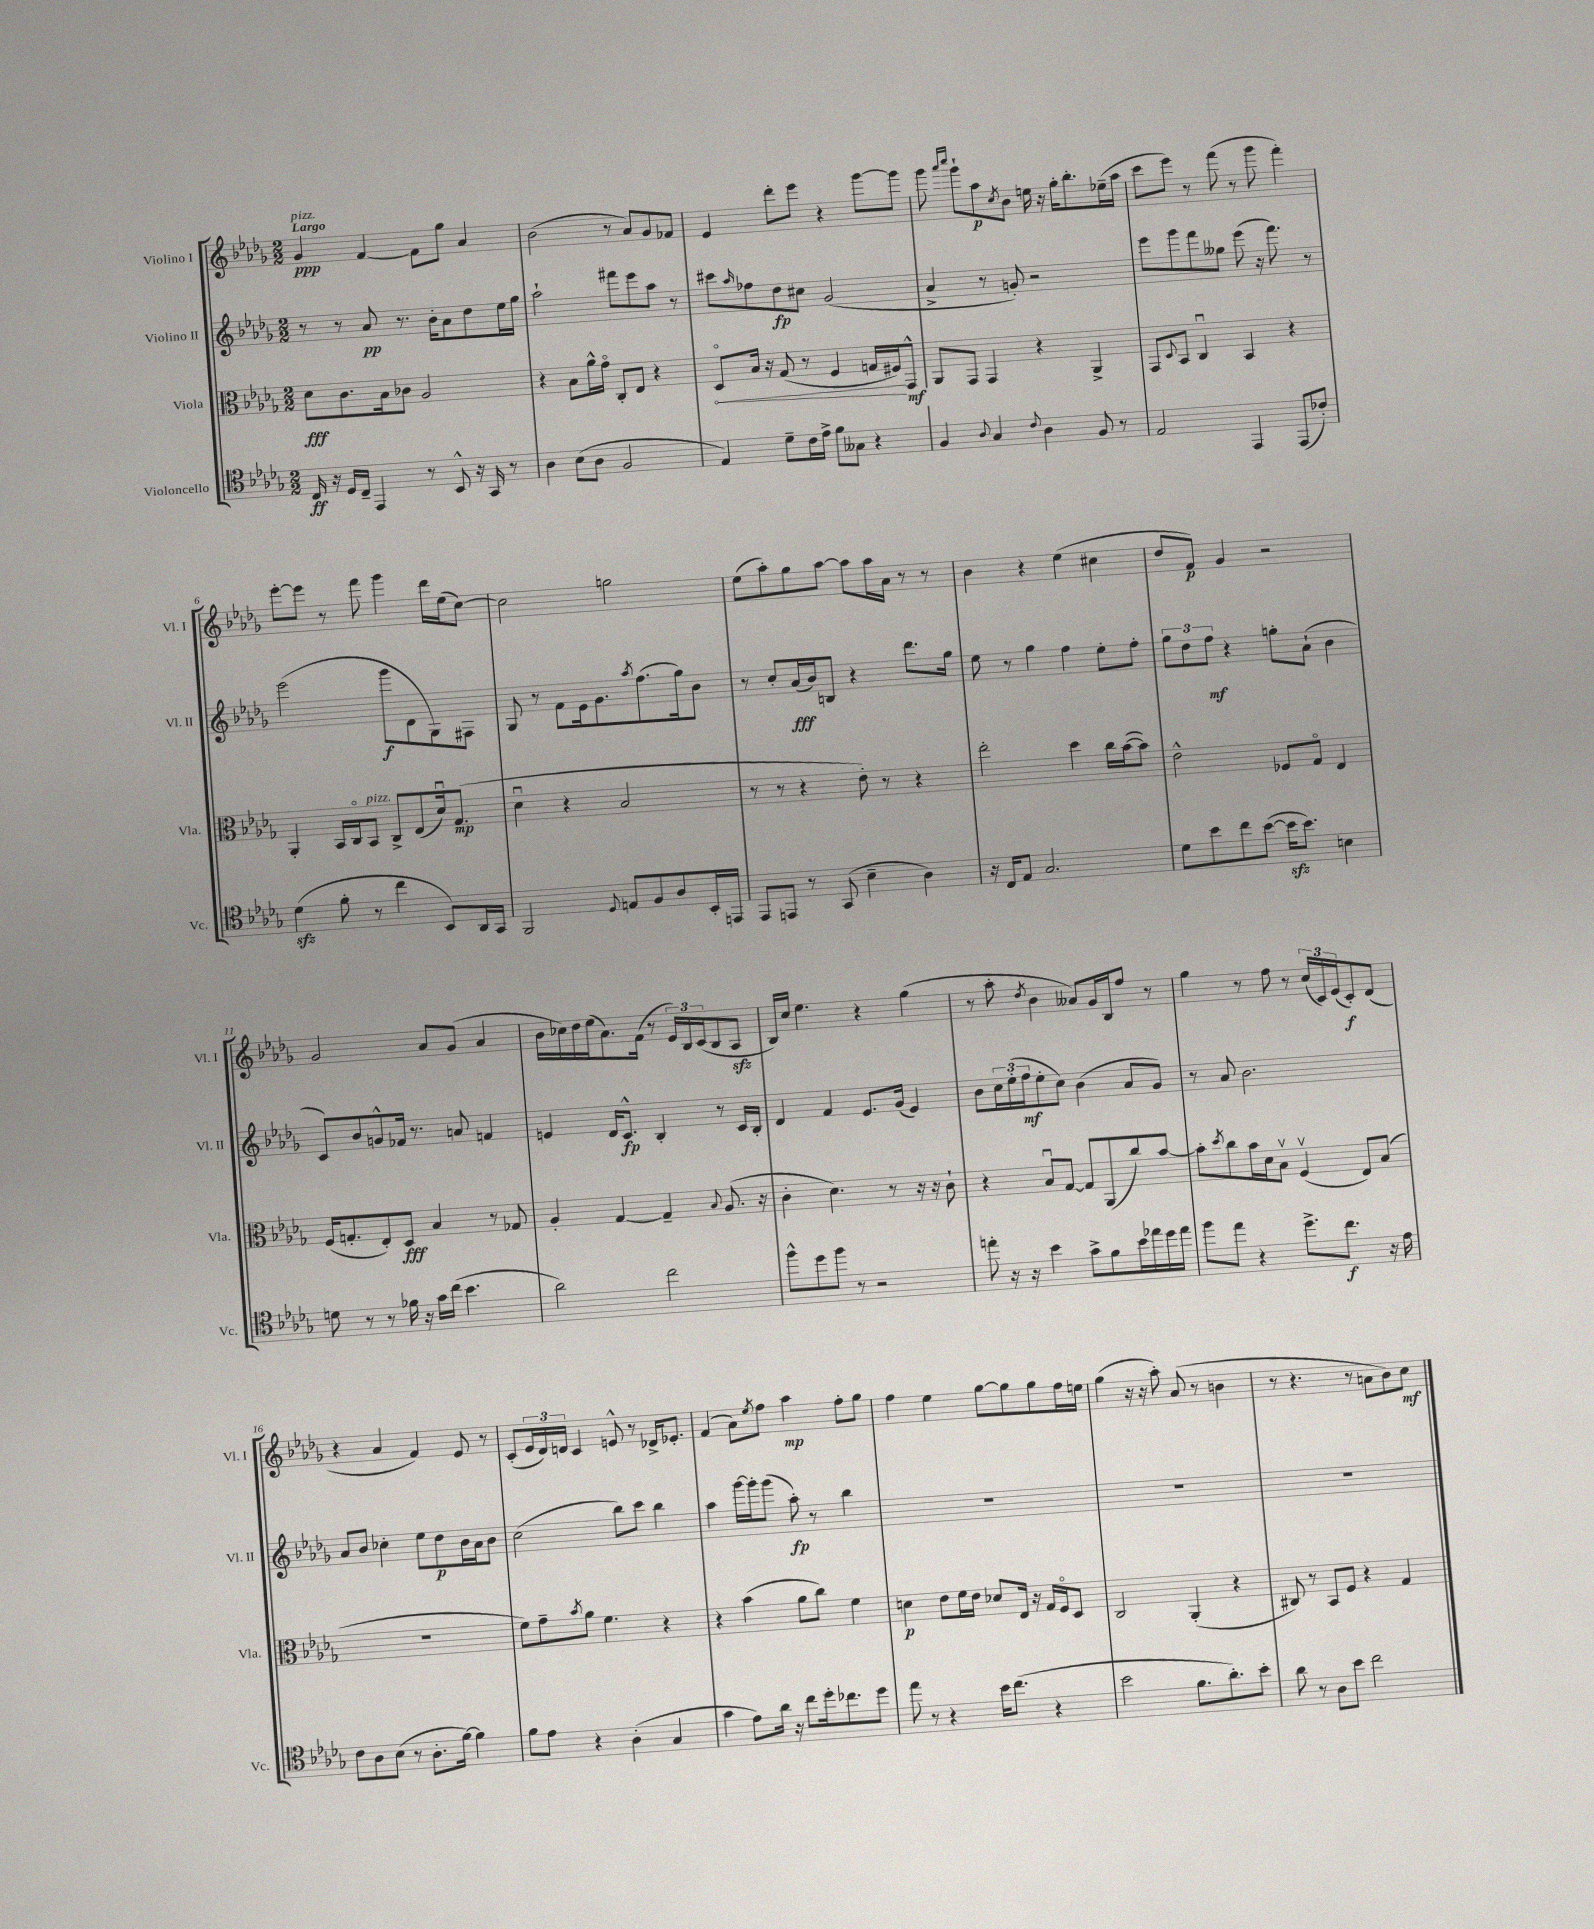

**kern	**kern	**kern	**kern
*staff4	*staff3	*staff2	*staff1
*clefC4	*clefC3	*clefG2	*clefG2
*k[b-e-a-d-g-]	*k[b-e-a-d-g-]	*k[b-e-a-d-g-]	*k[b-e-a-d-g-]
*M2/2	*M2/2	*M2/2	*M2/2
16C/	8d-\L	8r	4g-/
16r	.	.	.
16D-/LL	8.c\	8r	.
16C~/JJ	.	.	.
4EE-/	.	8a-/	[4f/
.	16B-\k	.	.
.	8c-\J	8.r	.
8r	2A-/	.	8f\]L
.	.	16b-'\LK	.
8BB-^^/	.	8a-\	8gg-\J
16r	.	8dd-\	4a-/
16GG-/	.	.	.
8r	.	16ee-\L	.
.	.	16gg-\JJ	.
=	=	=	=
4A-\	4r	2aa-`\	(2b-\
(8B-\L	8B-\L	.	.
8A-\J	16a-^^\L	.	.
.	16g-o\JJ	.	.
2F/	8C'/L	8fff#\L	8r
.	8E-/J	8eee-\	8a-/L)
.	4r	8aa-\J	8g-/
.	.	8r	8f-/J
=	=	=	=
4E-/)	8D-o/L	8ccc#\L	4e-/
.	.	16qqaa-/	.
.	16B-/Jk	8ff-\	.
.	16r	.	.
8d-~\L	(8G-/	8dd-\	8ddd-'\L
16c\L	8r	8cc#\J	8eee-\J
16e-^\JJ	.	.	.
8f\L	4F/	(2g-/	4r
8G--\J	.	.	.
4r	16G/LL	.	[8ggg-\L
.	16F#/J)	.	.
.	8GG-^^/J	.	8ggg-\]J
=	=	=	=
4F/	8AA-/L	4a-^/	8ggg-\
.	.	.	16qqaaa-/LL
.	.	.	16qqcccc/JJ
.	8GG-/J	.	8ggg-`\L
8qqA-/	.	.	.
4G-/	4GG-/	8r	8aa-\
.	.	.	8qcc/
.	.	8g'/)	8b-\J
8qqc/	.	.	.
4A-\	4r	2r	16ee\
.	.	.	16r
.	.	.	16gg-'\LK
.	.	.	8.bb-'\
8F/	4AA-^/	.	.
8r	.	.	(16ee-~\L
.	.	.	16aa-\JJ
=	=	=	=
2E-/	8GG-/L	8eee-\L	8ccc\L
.	8qqD-/	.	.
.	8BB-/J	8ggg-\	8eee-\J)
.	4Cu/	8fff\	8r
.	.	8gg--\J	(8fff\
4EE-/	4BB-/	(8eee-\	8r
.	.	16r	8ggg-\
.	.	8.fff\)	.
(8EE-/L	4r	.	4fff'\)
8c-'/J)	.	8r	.
=	=	=	=
(4d-\	4AA-'/	(2eee-\	[8eee-'\L
.	.	.	8eee-\]J
8f'\	16BB-/LL	.	8r
.	16Co/J	.	.
8r	8BB-/J	.	8fff\
4cc\	8C^/L	8ggg-\L	4ggg-\
.	(8E-/	8d-\	.
8BB-/L)	16d-u/k)	8G-\)	16ddd-\LL
.	(8.G-/J	.	(16ee-\J
16AA-/L	.	8F#\J	[8cc\J)
16GG-/JJ	.	.	.
=	=	=	=
2FF/	4d-u\	8G-/	2cc\]
.	.	8r	.
.	4r	8f\L	.
.	.	16e-\k	.
.	.	8.g-\	.
8qqD-/	.	.	.
8E/L	2B-/	.	2gg\
.	.	8qaa-/	.
8F/	.	(8.ff\	.
8A-/	.	.	.
.	.	16gg-\k)	.
16BB-'/L	.	8b-\J	.
16EE/JJ	.	.	.
=	=	=	=
8EE-/L	8r	8r	(8ee-\L
8EE/J	8r	8cc'/L	8aa-'\)
8r	4r	(16a-/L	8gg-\
.	.	16b-/J)	.
(8GG-/	.	8B/J	[8aa-\J
4B-~\	8e-'\)	4r	8aa-\]L
.	8r	.	16aa-\L
.	.	.	16a-\JJ
4A-\)	4r	8.ddd-\L	8r
.	.	.	8r
.	.	16gg-\Jk	.
=	=	=	=
16r	2ee-'\	8ee-\	4b-\
16C/LK	.	.	.
8E-/J	.	8r	.
2.G-/	.	4gg-\	4r
.	4dd-\	4ff\	(4ee-\
.	16cc\LL	8ee-'\L	4cc#\
.	([16b-\J	.	.
.	8b-\]J)	8ff'\J	.
=	=	=	=
8d-\L	2e-^^\	12gg-\L	8dd-/L
.	.	12dd-\	.
8b-\	.	.	8f/J)
.	.	12ff\J	.
8cc\	.	4r	4g-/
([8b-\J	.	.	.
16b-\]LK	8F-/L	8gg'\L	2r
8.b-\J)	.	.	.
.	8G-o/J	(8a-`\J	.
4B\	4E-/	4b-\	.
=	=	=	=
8d\	(16F/LK	8c/L)	2g-/
.	8.G'/	.	.
8r	.	8b-/	.
8r	8E-'/)	8g^^/	.
16f-\	8D-/J	16f-/Jk	.
16r	.	8.r	.
16g-\LL	4B-/	.	8a-/L
(16cc\JJ	.	.	.
4.b-\	.	8a/	(8g-/J
.	8r	4f/	4a-/
.	8G-/	.	.
=	=	=	=
2a-\)	4A-'/	4e/	16b-\LL
.	.	.	16cc-\)
.	.	.	16dd-\
.	.	.	(16ee-\J
.	[4G-/	16d-/LK	8.a-\)
.	.	8.c^^/J	.
.	.	.	(16f\Jk
2cc\	4G-~/]	4B-'/	8r
.	.	.	24e-/LL)
.	.	.	24B-/
.	.	.	(24c/J
.	8qqB-/	.	.
.	(8.A-/	8r	8B-/
.	.	16c/LL	8A-/J
.	16r	16B-'/JJ	.
=	=	=	=
8ff^^\L	4c'\	4d-/	16B-/LL)
.	.	.	16cc/JJ
8dd-\	.	.	4.ee-\
8ff\J	4.d-\)	4f/	.
8r	.	.	.
2r	.	8.e-/L	4r
.	8r	.	.
.	.	(16g-/Jk	.
.	16r	4e-/)	(4gg-\
.	16r	.	.
.	8c`\	.	.
=	=	=	=
8ee'\	4r	8b-\L	8r
16r	.	24cc\L	8aa-'\
.	.	(24ee-'\	.
16r	.	.	.
.	.	24ff\J	.
.	.	.	8qdd-/
4b-\	8B-u/L	8ee-'\	4b-\
.	[8G-/J	8cc\J)	.
8g-^\L	8G-/]L	(4b-\	8a--/L)
8f\	(8AA-/	.	16g-/L
.	.	.	16B-/J
16b-\L	8cc/)	8a-/L	8ff/J
16ee-\	.	.	.
16dd-\	[8b-/J	8g-/J)	8r
16ee-\JJ	.	.	.
=	=	=	=
8ff\L	8b-'\]L	8r	4gg-\
.	8qdd-/	.	.
8ee-\J	8cc\	8a-/	.
4r	16b-\L	2.b-\	8r
.	16d-\J	.	.
.	8B-v\J	.	8ff\
8.dd-^\L	(4Fv/	.	8r
.	.	.	(24cc/LL
.	.	.	24c/)
8.cc\J	.	.	.
.	.	.	(24e-/J
.	8E-/L)	.	8c'/)
16r	(8B-/J	.	(8d-/J
16e-\	.	.	.
=	=	=	=
8c\L	1r	8a-/L	4r
8A-\	.	8b-/J	.
(8B-\J	.	4cc-'\	4a-/
8r	.	.	.
8.A-'\L	.	8ee-\L	4f/)
.	.	8dd-\	.
[16f\Jk)	.	.	.
4f\]	.	16b-\L	8e-/
.	.	16a-\J	.
.	.	8b-\J	8r
=	=	=	=
8f\L	8f\L)	(2cc\	(8c'/L
8e-\J	8g-~\	.	24e-/L
.	.	.	24d-/)
.	.	.	24d/JJ
.	8qb-/	.	.
4r	8a-\J	.	4c/
.	4.f\	.	.
(4A-'\	.	8bb-\L)	8e^^/
.	.	8ccc\J	8r
4G-/	4r	4bb-\	16d-^/LK
.	.	.	8.e-'/J
=	=	=	=
4g-\	4r	4aa-\	(4f/
8e-\L)	(4b-\	[16ggg-\LL	8a-\L)
.	.	16ggg-'\]J	.
.	.	.	8qee-/
16a-\Jk	.	(8ggg-\J	8ff\J
16r	.	.	.
8cc\L	8a-\L	8aa-'\)	4aa-\
16dd-'\k	8cc\J)	8r	.
8.cc-\	.	.	.
.	4f\	4bb-\	8ff'\L
8dd-\J	.	.	8gg-\J
=	=	=	=
8ee-\	4d\	1r	4ff\
8r	.	.	.
4r	8e-\L	.	4ee-\
.	16f\L	.	.
.	16e-\JJ	.	.
16b-\LK	8d-/L	.	[8gg-\L
(8.cc\J	.	.	.
.	16E-/Jk	.	8gg-\]
.	16r	.	.
4r	16G-/LL	.	8gg-\
.	16Fo/J	.	.
.	8D-/J	.	16ff\L
.	.	.	16ee\JJ
=	=	=	=
2b-\	2C/	1r	(4gg-\
.	.	.	16r
.	.	.	16r
.	.	.	8aa-'\)
8.f\L	(4AA-'/	.	(8a-/
.	.	.	8r
8.a-'\)	.	.	.
.	4r	.	4b\
8b-'\J	.	.	.
=	=	=	=
8a-\	8C#/)	1r	8r
8r	8r	.	4.r
8A-\L	8BB-/L	.	.
8b-\J	8F/J	.	.
2cc\	4r	.	8r
.	.	.	8a\L
.	4G-/	.	8b-\)
.	.	.	8cc\J
==	==	==	==
*-	*-	*-	*-
